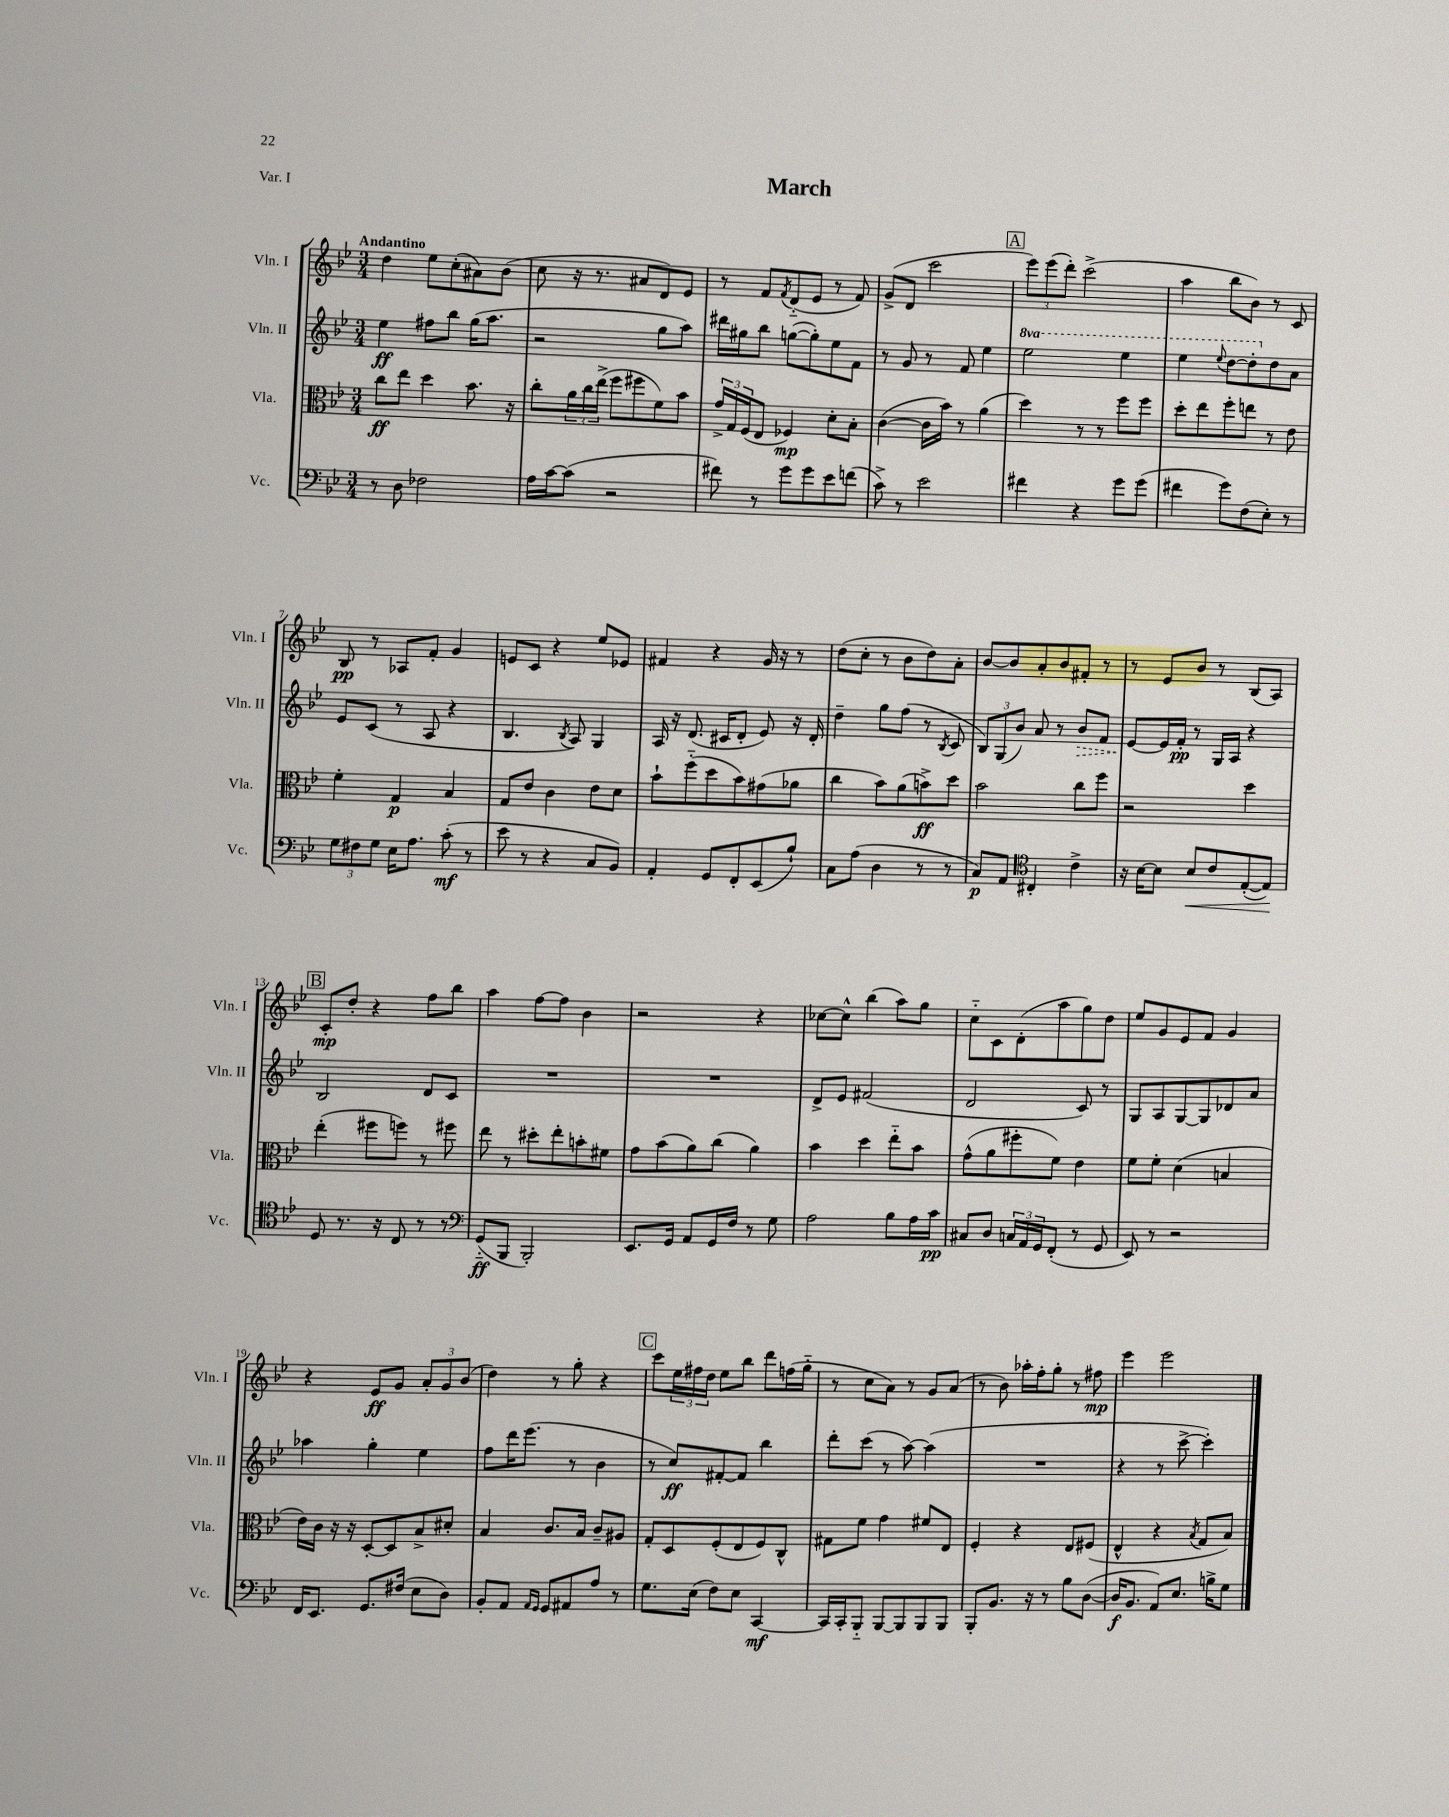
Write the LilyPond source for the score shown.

\header { title = "March" piece = "Var. I" }
<<
\new StaffGroup <<
\new Staff = "s0" \with { instrumentName = "Vln. I" shortInstrumentName = "Vln. I" } {
    \clef treble \key bes \major \numericTimeSignature \time 3/4 \tempo "Andantino"
    d''4 ees''8 c''8-.( ais'8) bes'8( |
    c''8 r16 r8. ais'8 d'8) ees'8 |
    r8 f'8 \acciaccatura { f'8 } d'8-_( ees'8 r8 f'8) |
    g'8->( d'8 c'''2 |
    \mark \markup { \box "A" } \tuplet 3/2 { ees'''8) ees'''8( d'''8-.) } c'''2->( |
    a''4 bes''8 bes'8) r8 c'8 |
    bes8\pp r8 aes8 f'8-. g'4 |
    e'8 c'8 r4 ees''8 ees'8 |
    fis'4 r4 g'16 r16 r8 |
    d''8( c''8-. r8 bes'8 d''8) a'8-. |
    bes'8~ bes'8 a'8-. bes'8 fis'8-. r8 |
    r8 ees'8 bes'8 r8 bes8( a8) |
    \mark \markup { \box "B" } c'8-.\mp d''8-. r4 f''8 bes''8 |
    a''4 f''8~ f''8 bes'4 |
    r2 r4 |
    ces''8~ ces''8-^ bes''4( a''8) g''8 |
    c''8-_ c'8 d'8-.( a''8 g''8) d''8 |
    ees''8 g'8 ees'8 f'8 g'4 |
    r4 ees'8\ff g'8 \tuplet 3/2 { a'8-. g'8 bes'8( } |
    d''4) r8 g''8-. r4 |
    \mark \markup { \box "C" } c'''8 \tuplet 3/2 { ees''16 fis''16 d''16 } ees''8 bes''8 d'''8 f''16( g''16-_ |
    r8 c''8 a'8) r8 g'8 a'8( |
    r8 bes'8) aes''16-. f''16-. g''8-. r8 fis''8\mp |
    ees'''4 ees'''2 \bar "|." |
}
\new Staff = "s1" \with { instrumentName = "Vln. II" shortInstrumentName = "Vln. II" } {
    \clef treble \key bes \major \numericTimeSignature \time 3/4 \set Staff.ottavationMarkups = #ottavation-simple-ordinals
    ees''4\ff fis''8 bes''8 g''16( a''8. |
    r2 g''8 a''8) |
    dis'''16 gis''16 bes''8 g''8~( g''8-.) ees''8 f'8 |
    r8 g'8 r8 f'8 ees''4 |
    \mark \markup { \box "A" } \ottava #1 ees'''2 ees'''4 |
    ees'''4 \appoggiatura { ees'''8 } d'''8~ d'''8-. \ottava #0 d''8 a'8 |
    ees'8 c'8( r8 a8 r4 |
    bes4. \acciaccatura { bes8 } a8) g4 |
    a16 r16 d'8.( cis'16 d'8-. ees'8) r16 d'16-. |
    d''4-- g''8 f''8( r8 \acciaccatura { bes8 } c'8 |
    \tuplet 3/2 { bes8) g8( bes'8) } a'8 r8 \once \override Hairpin.style = #'dashed-line bes'8\> f'8 |
    ees'8~\! ees'16 f'16-.\pp r8 g16 a16 r4 |
    \mark \markup { \box "B" } bes2 d'8 c'8 |
    R2. |
    R2. |
    d'8-> ees'8 fis'2( |
    d'2 c'8) r8 |
    g8 a8 g8~ g8 des'8 a'8 |
    aes''4 g''4-. ees''4 |
    f''8 d'''16 ees'''8.( r8 bes'4 |
    \mark \markup { \box "C" } r8 c''8\ff) fis'8~-. fis'8 bes''4 |
    d'''8-. c'''8( r8 a''8~) a''4( |
    R2. |
    r4 r8 c'''8~-> c'''4-.) \bar "|." |
}
\new Staff = "s2" \with { instrumentName = "Vla." shortInstrumentName = "Vla." } {
    \clef alto \key bes \major \numericTimeSignature \time 3/4
    c''8\ff ees''8 d''4 bes'8. r16 |
    c''8-. \tuplet 3/2 { a'16 c''16 ees''16->( } f''8 fis''8 f'8) bes'8 |
    \tuplet 3/2 { g'16-> g16 f16( } ees8 fes4\mp) d'8-. bes8-. |
    c'4~( c'16 bes'16) r8 a'4( |
    \mark \markup { \box "A" } d''4) r8 r8 f''8 f''8 |
    d''8-. ees''8 f''8-. e''8 r8 ees'8 |
    f'4-. g4\p bes4 |
    g8 ees'8 c'4 ees'8 d'8 |
    bes'8-! f''8-_( d''8 bes'8) gis'8( aes'8 |
    c''4 bes'8) a'8( b'8->\ff) d''8 |
    bes'2 c''8 f''8 |
    r2 d''4 |
    \mark \markup { \box "B" } ees''4-.( fis''8 f''8) r8 fis''8 |
    ees''8 r8 dis''8-. ees''8-. b'8-. fis'8 |
    g'8 bes'8( a'8) c''8( a'4) |
    bes'4 d''4 ees''8-_ bes'8 |
    g'8-^( a'8 fis''8-. f'8) ees'4 |
    f'8 f'8-. d'4( b4 |
    ees'16) c'16 r16 r16 d8~-. d8 bes8-> dis'8-. |
    bes4 c'8. bes16 c'8-- ais8 |
    \mark \markup { \box "C" } g8-. d8 f8-.( ees8 f8) c8-^ |
    gis8 f'8 g'4 fis'8 ees8 |
    f4-. r4 ees8 fis8( |
    ees4-^ r4 \acciaccatura { bes8 } g8 bes8) \bar "|." |
}
\new Staff = "s3" \with { instrumentName = "Vc." shortInstrumentName = "Vc." } {
    \clef bass \key bes \major \numericTimeSignature \time 3/4
    r8 d8 fes2 |
    a16 c'16~ c'8( r2 |
    fis'8) r8 g'8 g'8 ees'8 f'8( |
    c'8->) r8 ees'2 |
    \mark \markup { \box "A" } fis'4 r4 g'8 g'8( |
    fis'4 g'8) f8( ees8-.) r8 |
    \tuplet 3/2 { g8 fis8 g8 } ees16 a8. c'8-.\mf( r8 |
    ees'8 r8 r4 c8 bes,8) |
    a,4-. g,8 f,8-. ees,8( bes8-!) |
    c8 a8( d4 r8 r8 |
    c8\p) a,8 \clef tenor cis4-. c'4-> |
    r16 bes16~ bes8 bes8\< c'8 ees8~-.( ees8\!) |
    \mark \markup { \box "B" } d8 r8. r16 c8 r8 r8 |
    \clef bass g,8-_\ff( bes,,8 bes,,2-.) |
    ees,8. g,16 a,8 g,16 f16 r8 g8 |
    a2 bes8 a16 c'16\pp |
    cis8 d8 \tuplet 3/2 { c16 a,16 g,16 } f,8-.( r8 g,8 |
    ees,8) r8 r2 |
    f,16 ees,8. g,8. fis16( ees8 d8) |
    bes,8-. a,8 \grace { a,16 g,16 } g,8 ais,8 a8 r8 |
    \mark \markup { \box "C" } g8. ees16( f8) ees8 c,4~\mf |
    c,16 c,16-. bes,,8-_ bes,,8~ bes,,8 bes,,8 bes,,8 |
    bes,,8-. bes,8. r16 r8 bes8 d8~( |
    d16\f bes,8. a,8) ees8. b16-> g8 \bar "|." |
}
>>
>>
